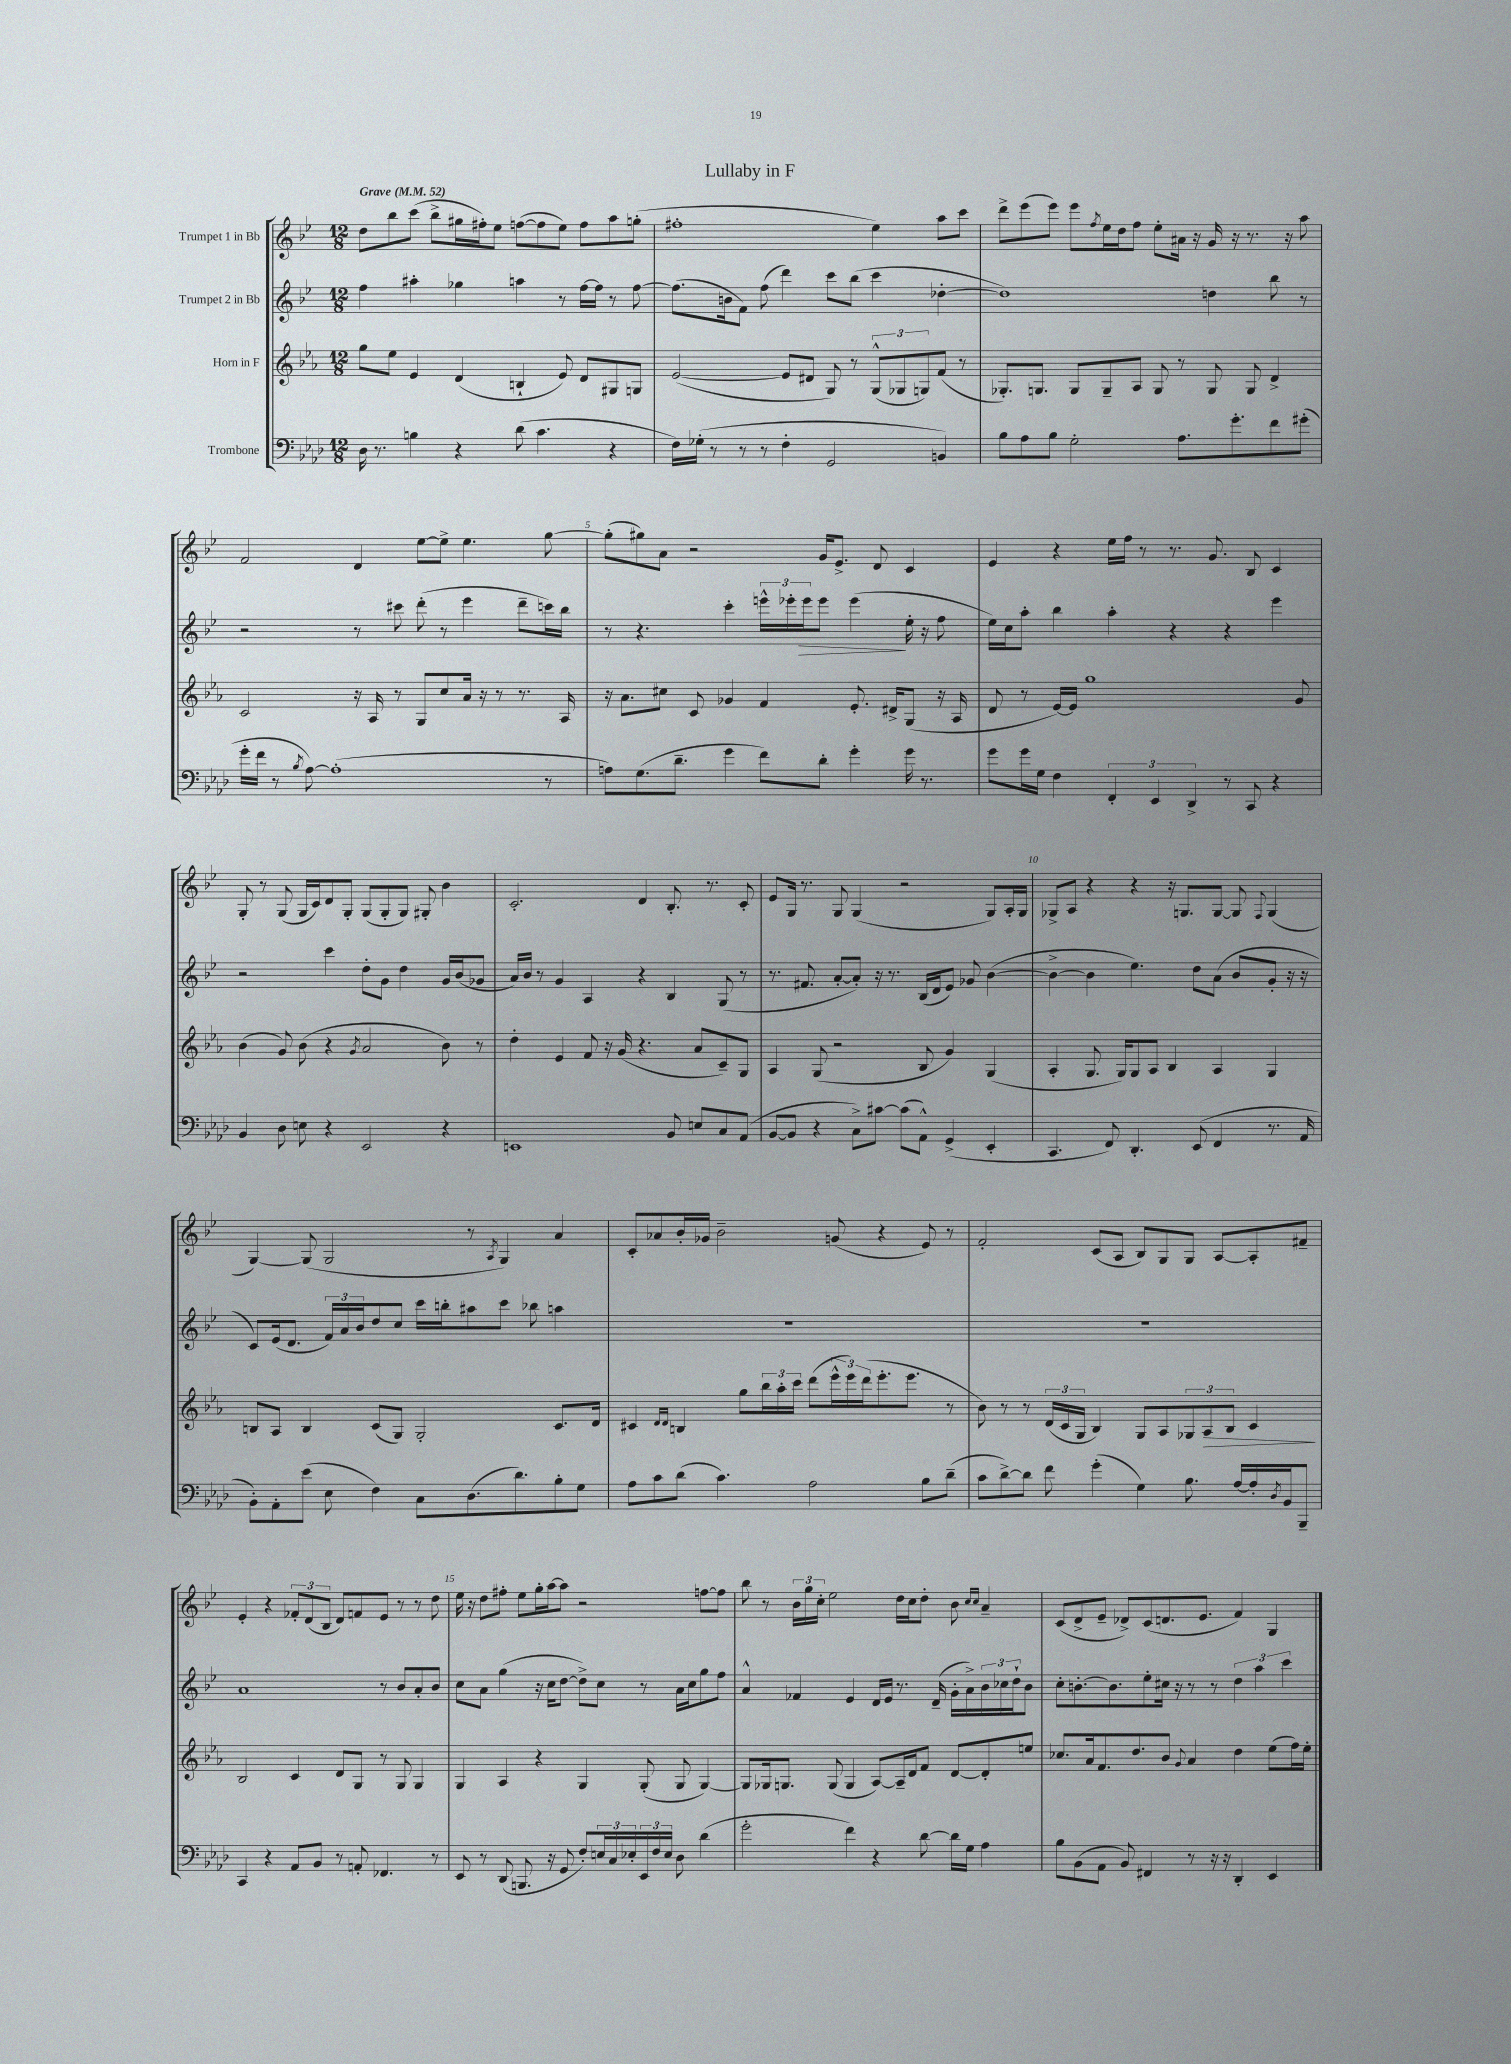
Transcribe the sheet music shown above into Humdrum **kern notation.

**kern	**kern	**dynam	**kern	**dynam	**kern
*part4	*part3	*part3	*part2	*part2	*part1
*staff4	*staff3	*staff3	*staff2	*staff2	*staff1
*I"Trombone	*I"Horn in F	*	*I"Trumpet 2 in Bb	*	*I"Trumpet 1 in Bb
*clefF4	*clefG2	*	*clefG2	*	*clefG2
*k[b-e-a-d-]	*k[b-e-a-]	*	*k[b-e-]	*	*k[b-e-]
*M12/8	*M12/8	*	*M12/8	*	*M12/8
*MM52	*MM52	*	*MM52	*	*MM52
=1	=1	=1	=1	=1	=1
!	!	!	!	!	!LO:TX:a:B:t=Grave
16D-\	8gg\L	.	4ff\	.	8dd\L
8.r	.	.	.	.	.
.	8ee-\J	.	.	.	8bb-\
4Bn\	4e-/	.	4aa#X'\	.	(8ccc\J
.	.	.	.	.	8bb-^\L
4r	(4d/	.	4gg-X\	.	16gg#X\L
.	.	.	.	.	16ff#X'\J)
.	.	.	.	.	8ee-\J
(8d-\	4Bn`/	.	4aan\	.	([8ffn\L
4.c\	.	.	.	.	8ff\]
.	8e-/)	.	8r	.	8ee-\J)
.	8d/L	.	[16ff\LL	.	8ff\L
.	.	.	16ff\JJ]	.	.
4r	8G#X/	.	8r	.	8aa\
.	8Gn/J	.	[8ff\	.	(8ggn'\J
=2	=2	=2	=2	=2	=2
16F\LL)	([2e-/	.	(8.ff\L]	.	1ff#X'
(16G-X'\JJ	.	.	.	.	.
8r	.	.	.	.	.
.	.	.	16bn\k	.	.
8r	.	.	8f\J)	.	.
8r	.	.	(8ff\	.	.
4F'\	8e-/L]	.	4ddd\)	.	.
.	8d#X/J	.	.	.	.
2GG/	8G/)	.	8ccc\L	.	.
.	8r	.	(8bb-\J	.	.
.	(12G^^/L	.	4ccc\	.	4ee-\)
.	12G-X/	.	.	.	.
.	12Gn/)	.	.	.	.
4BBn/)	(8f/J	.	[4dd-X'\	.	8aa\L
.	8r	.	.	.	8ccc\J
=3	=3	=3	=3	=3	=3
8B-\L	8.G-X'/L)	.	1dd-])	.	8ddd^\L
8A-\	.	.	.	.	(8eee-\
.	8.Gn/J	.	.	.	.
8B-\J	.	.	.	.	8eee-\J)
2G'\	8G/L	.	.	.	8eee-\L
.	.	.	.	.	8qff/
.	8G~/	.	.	.	16ee-\L
.	.	.	.	.	16dd\J
.	8A-/J	.	.	.	8ff\J
.	8G/	.	.	.	8ee-'\L
8.A-\L	8r	.	.	.	16a#X\Jk
.	.	.	.	.	16r
.	8G/	.	4ddn\	.	16g/
8.g'\	.	.	.	.	16r
.	8G/	.	.	.	8.r
8f\	4d^/	.	8bb-\	.	.
.	.	.	.	.	16r
(8g#X'\J	.	.	8r	.	8aa\
!!LO:LB:g=z
=4	=4	=4	=4	=4	=4
16g'\LL	2c/	.	2r	.	2f/
16f\JJ	.	.	.	.	.
8r	.	.	.	.	.
8qB-/	.	.	.	.	.
[8A-\)	.	.	.	.	.
(1A-']	.	.	.	.	.
.	16r	.	8r	.	4d/
.	16A-/	.	.	.	.
.	8r	.	8ccc#X\	.	.
.	8G/L	.	(8ddd'\	.	[8ee-\L
.	8cc/	.	8r	.	8ee-^\J]
.	16a-/Jk	.	4eee-\	.	4.ee-\
.	16r	.	.	.	.
.	8r	.	.	.	.
.	8.r	.	8ddd~\L	.	.
8r	.	.	16cccn\L)	.	[8gg\
.	16A-/	.	16bb-\JJ	.	.
=5	=5	=5	=5	=5	=5
8An\L)	16r	.	8r	.	(8gg'\L]
.	8.a-\L	.	.	.	.
(8.G\	.	.	4.r	.	8gg#X\)
.	8cc#X\J	.	.	.	8a\J
8.d-~\J	.	.	.	.	.
.	8c/	.	.	.	2r
4g\	4g-X/	.	4ccc'\	.	.
8f\L)	4f/	.	24eeen^^\LL	.	.
.	.	.	24eee-X'\	.	.
!	!	!	!	!LO:HP:b	!
.	.	.	24eee-\J	>	.
8d-'\J	.	.	8eee-\J	.	16g/KL
.	.	.	.	.	8.e-^/J
4g'\	8.e-'/	.	(4eee-\	.	.
.	.	.	.	.	8d/
.	16d#X^/KL	.	.	.	.
16g\	(8G/J	.	16ee-'\	]	4c/
8.r	.	.	16r	.	.
.	16r	.	8ff\	.	.
.	16A-/	.	.	.	.
=6	=6	=6	=6	=6	=6
8g\L	8d/	.	16ee-\LL)	.	4e-/
.	.	.	16cc\J	.	.
16g\L	8r	.	8aa'\J	.	.
16G\JJ	.	.	.	.	.
4F\	[16e-/LL)	.	4bb-\	.	4r
.	16e-/JJ]	.	.	.	.
.	1gg	.	.	.	.
6FF'/	.	.	4aa'\	.	16ee-\LL
.	.	.	.	.	16ff\JJ
.	.	.	.	.	8r
6EE-/	.	.	.	.	.
.	.	.	4r	.	8.r
6DD-^/	.	.	.	.	.
.	.	.	.	.	8.g/
8r	.	.	4r	.	.
8CC/	.	.	.	.	8B-/
4r	.	.	4eee-\	.	4c/
.	8g/	.	.	.	.
!!LO:LB:g=z
=7	=7	=7	=7	=7	=7
4BB-/	(4b-\	.	2r	.	8G'/
.	.	.	.	.	8r
8D-\	8g/)	.	.	.	(8G/
8En\	(8b-\	.	.	.	16G/LL
.	.	.	.	.	16c/J)
4r	4r	.	4ccc\	.	8d/
.	.	.	.	.	8G'/J
.	8qg/	.	.	.	.
2EE-/	2a-/	.	8dd'\L	.	(8G/L
.	.	.	8g\J	.	8G'/
.	.	.	4dd\	.	8G/J)
.	.	.	.	.	8G#X'/
4r	8b-\)	.	16g/LL	.	4b-\
.	.	.	(16b-/J	.	.
.	8r	.	8g-X/J	.	.
=8	=8	=8	=8	=8	=8
1EEn	4dd'\	.	16a/LL)	.	2.c'/
.	.	.	16b-/JJ	.	.
.	.	.	8r	.	.
.	4e-/	.	4g/	.	.
.	8f/	.	4A/	.	.
.	16r	.	.	.	.
.	(16g/	.	.	.	.
.	4.r	.	4r	.	4d/
8BB-/	.	.	4B-/	.	8.B-'/
8En/L	8a-/L	.	.	.	.
.	.	.	.	.	8.r
8C/	8c~/)	.	(8G/	.	.
(8AA-/J	8G/J	.	8r	.	8c'/
=9	=9	=9	=9	=9	=9
[8BB-/L	4A-/	.	8.r	.	8e-/L
8BB-/J]	.	.	.	.	16G/Jk
.	.	.	8.f#X/	.	8.r
4r	(8G/	.	.	.	.
.	2r	.	[8a'/L	.	8G/
8C^\L)	.	.	8a'/J])	.	(4G/
[8c#X\J	.	.	16r	.	.
.	.	.	8.r	.	.
(8c#\L]	.	.	.	.	2r
8AA-^^\J)	8B-/	.	(16B-/LL	.	.
.	.	.	16d/J	.	.
(4GG^/	4g/)	.	8e-/J)	.	.
.	.	.	8g-X/	.	.
4EE-'/	(4G/	.	([4b-\	.	8G/L)
.	.	.	.	.	16A'/L
.	.	.	.	.	16G/JJ
=10	=10	=10	=10	=10	=10
4.CC/	4A-'/	.	4b-^\_	.	8G-X^/L
.	.	.	.	.	8A/J
.	8.G/	.	4b-\]	.	4r
8FF/)	.	.	.	.	.
.	16G/KL)	.	.	.	.
4.DD-'/	8G/	.	4.ee-\)	.	4r
.	8A-/J	.	.	.	.
.	4B-/	.	.	.	16r
.	.	.	.	.	8.Gn/L
(8EE-/	.	.	8dd\L	.	.
4FF/	4A-/	.	(8a\J	.	[8G/J
.	.	.	8b-/L	.	8G/]
.	.	.	.	.	8qqF/
8.r	4G/	.	8g'/J	.	(4G/
.	.	.	16r	.	.
16AA-/	.	.	16r	.	.
!!LO:LB:g=z
=11	=11	=11	=11	=11	=11
8BB-'\L)	8Bn/L	.	8c/L)	.	[4G/)
8AA-'\	8A-/J	.	(16e-/k	.	.
.	.	.	8.d/J	.	.
(8e-\J	4B/	.	.	.	(8G/]
8E-\	.	.	24f/LL)	.	2G/
.	.	.	24a/	.	.
.	.	.	24b-/J	.	.
4F\)	(8c/L	.	8dd/	.	.
.	8G/J)	.	8cc/J	.	.
8C\L	2G'/	.	16ccc\LL	.	.
.	.	.	16bbn'\J	.	.
(8.D-\	.	.	8aa#X\	.	8r
.	.	.	.	.	8qA/
.	.	.	8ccc\J	.	4G/)
8.d-\)	.	.	.	.	.
.	.	.	8bb-X\	.	.
8B-'\	8.c/L	.	4aan\	.	4a/
8G\J	.	.	.	.	.
.	16d/Jk	.	.	.	.
=12	=12	=12	=12	=12	=12
8A-\L	4c#X/	.	1.r	.	8c'/L
8c\	.	.	.	.	8a-X/
.	16qqd/LL	.	.	.	.
.	16qqd/JJ	.	.	.	.
(8d-\J	4Bn/	.	.	.	16b-'/L
.	.	.	.	.	16g-X/JJ
4.c\)	.	.	.	.	2b-~\
.	8gg\L	.	.	.	.
.	24bb-\L	.	.	.	.
.	24aa-'\	.	.	.	.
.	24ccc\JJ	.	.	.	.
2A-\	(8ddd\L	.	.	.	.
.	24eee-^^\L	.	.	.	(8gn/
.	24eee-\)	.	.	.	.
.	(24ddd\J	.	.	.	.
.	8.eee-'\	.	.	.	4r
.	8.eee-\J	.	.	.	.
8B-\L	.	.	.	.	8e-/)
(8d-~\J	8r	.	.	.	8r
=13	=13	=13	=13	=13	=13
8c\L	8b-\)	.	1.r	.	2f'/
[8d-^\)	8r	.	.	.	.
8d-\J]	8r	.	.	.	.
8f\	(24d/LL	.	.	.	.
.	24c/	.	.	.	.
.	24G/JJ	.	.	.	.
(4g'\	4B-/)	.	.	.	(8c/L
.	.	.	.	.	8A/J
4G\)	8G/L	.	.	.	8B-/L)
.	8A-/	.	.	.	8G/
8.B-\	12G-X/	.	.	.	8G/J
!	!	!LO:HP:b	!	!	!
.	12A-/	>	.	.	.
.	.	.	.	.	[8A/L
.	12B-/J	.	.	.	.
[16A-/LL	.	.	.	.	.
16A-'/]	4c/	.	.	.	8A'/]
8qD-/	.	.	.	.	.
16BB-/J	.	.	.	.	.
8BBB-~/J	.	.	.	.	8f#X~/J
.	.	]	.	.	.
!!LO:LB:g=z
=14	=14	=14	=14	=14	=14
4CC/	2B-/	.	1a	.	4e-'/
4r	.	.	.	.	4r
8AA-/L	4c/	.	.	.	12f-X'/L
.	.	.	.	.	(12d/
8BB-/J	.	.	.	.	.
.	.	.	.	.	12B-/J
8r	8d/L	.	.	.	8d/L)
8AAn'/	8G/J	.	.	.	8fn/
4.FF-X/	8r	.	8r	.	8e-/J
.	8G/	.	8b-/L	.	8r
.	4G/	.	8a'/	.	8r
8r	.	.	8b-/J	.	8dd\
=15	=15	=15	=15	=15	=15
8EE-/	4G/	.	8cc\L	.	16ee-\
.	.	.	.	.	16r
8r	.	.	8a\J	.	8dd\L
(8DD-/	4A-/	.	(4gg\	.	8ff#X'\J
8.BBBn/	.	.	.	.	8ee-\L
.	4r	.	16r	.	16gg'\L
16r	.	.	16cc\KL	.	[16aa\J
8GG/	.	.	[8dd\J	.	8aa\J]
8F'/L)	4G/	.	8dd^\L])	.	2r
24En/L	.	.	8cc\J	.	.
24C/	.	.	.	.	.
24E-X'/	.	.	.	.	.
24EE-/	(8G'/	.	8r	.	.
24F/	.	.	.	.	.
24E-/JJ	.	.	.	.	.
8D-\	8G/	.	16a\LL	.	.
.	.	.	16cc\J	.	.
(4d-\	[4G/)	.	8gg\	.	[8ffn\L
.	.	.	8ff\J	.	8ff\J]
=16	=16	=16	=16	=16	=16
2g'\	8G/L]	.	4a^^/	.	8bb-\
.	16G-X/k	.	.	.	8r
.	8.Gn/J	.	.	.	.
.	.	.	4f-X/	.	24b-\LL
.	.	.	.	.	24gg\
.	.	.	.	.	24cc'\JJ
.	(8G/	.	.	.	2ee-\
4f\)	4G/	.	4e-/	.	.
4r	[8A-/L)	.	16d/LL	.	.
.	.	.	16e-/JJ	.	.
.	16A-~/L]	.	8.r	.	16dd\LL
.	16d/J	.	.	.	16cc\J
[8d-\	8f/J	.	.	.	8dd'\J
.	.	.	(16d~/	.	.
16d-\LL]	[8d/L	.	16g'\LL	.	8b-\
16G\JJ	.	.	16a^\)	.	.
.	.	.	.	.	16qqcc/LL
.	.	.	.	.	16qqcc/JJ
4A-\	8d'/]	.	24b-\	.	4a~/
.	.	.	24cc-X\	.	.
.	.	.	24dd`\J	.	.
.	8een/J	.	8b-\J	.	.
=17	=17	=17	=17	=17	=17
8B-\L	8.cc-X/L	.	8cc'\L	.	(8c/L
(8BB-\	.	.	[8.bn'\	.	8d^/
.	16a-/k	.	.	.	.
8AA-\J	8.f/	.	.	.	8e-~/J
.	.	.	8.b\]	.	.
8BB-/)	.	.	.	.	8d-X^/L)
.	8.dd/	.	.	.	.
4FF#X/	.	.	8ee-'\	.	(8c/
.	8b-/J	.	16cc#X\Jk	.	8.dn/
.	.	.	16r	.	.
.	8qqg/	.	.	.	.
8r	4a-/	.	8r	.	.
.	.	.	.	.	8.e-/J
16r	.	.	8r	.	.
16r	.	.	.	.	.
4DD-'/	4dd\	.	6dd\	.	4f/)
.	.	.	6aa\	.	.
4EE-/	(8ee-\L	.	.	.	4G/
.	.	.	6ccc\	.	.
.	16ff\L)	.	.	.	.
.	16ee-'\JJ	.	.	.	.
==	==	==	==	==	==
*-	*-	*-	*-	*-	*-
